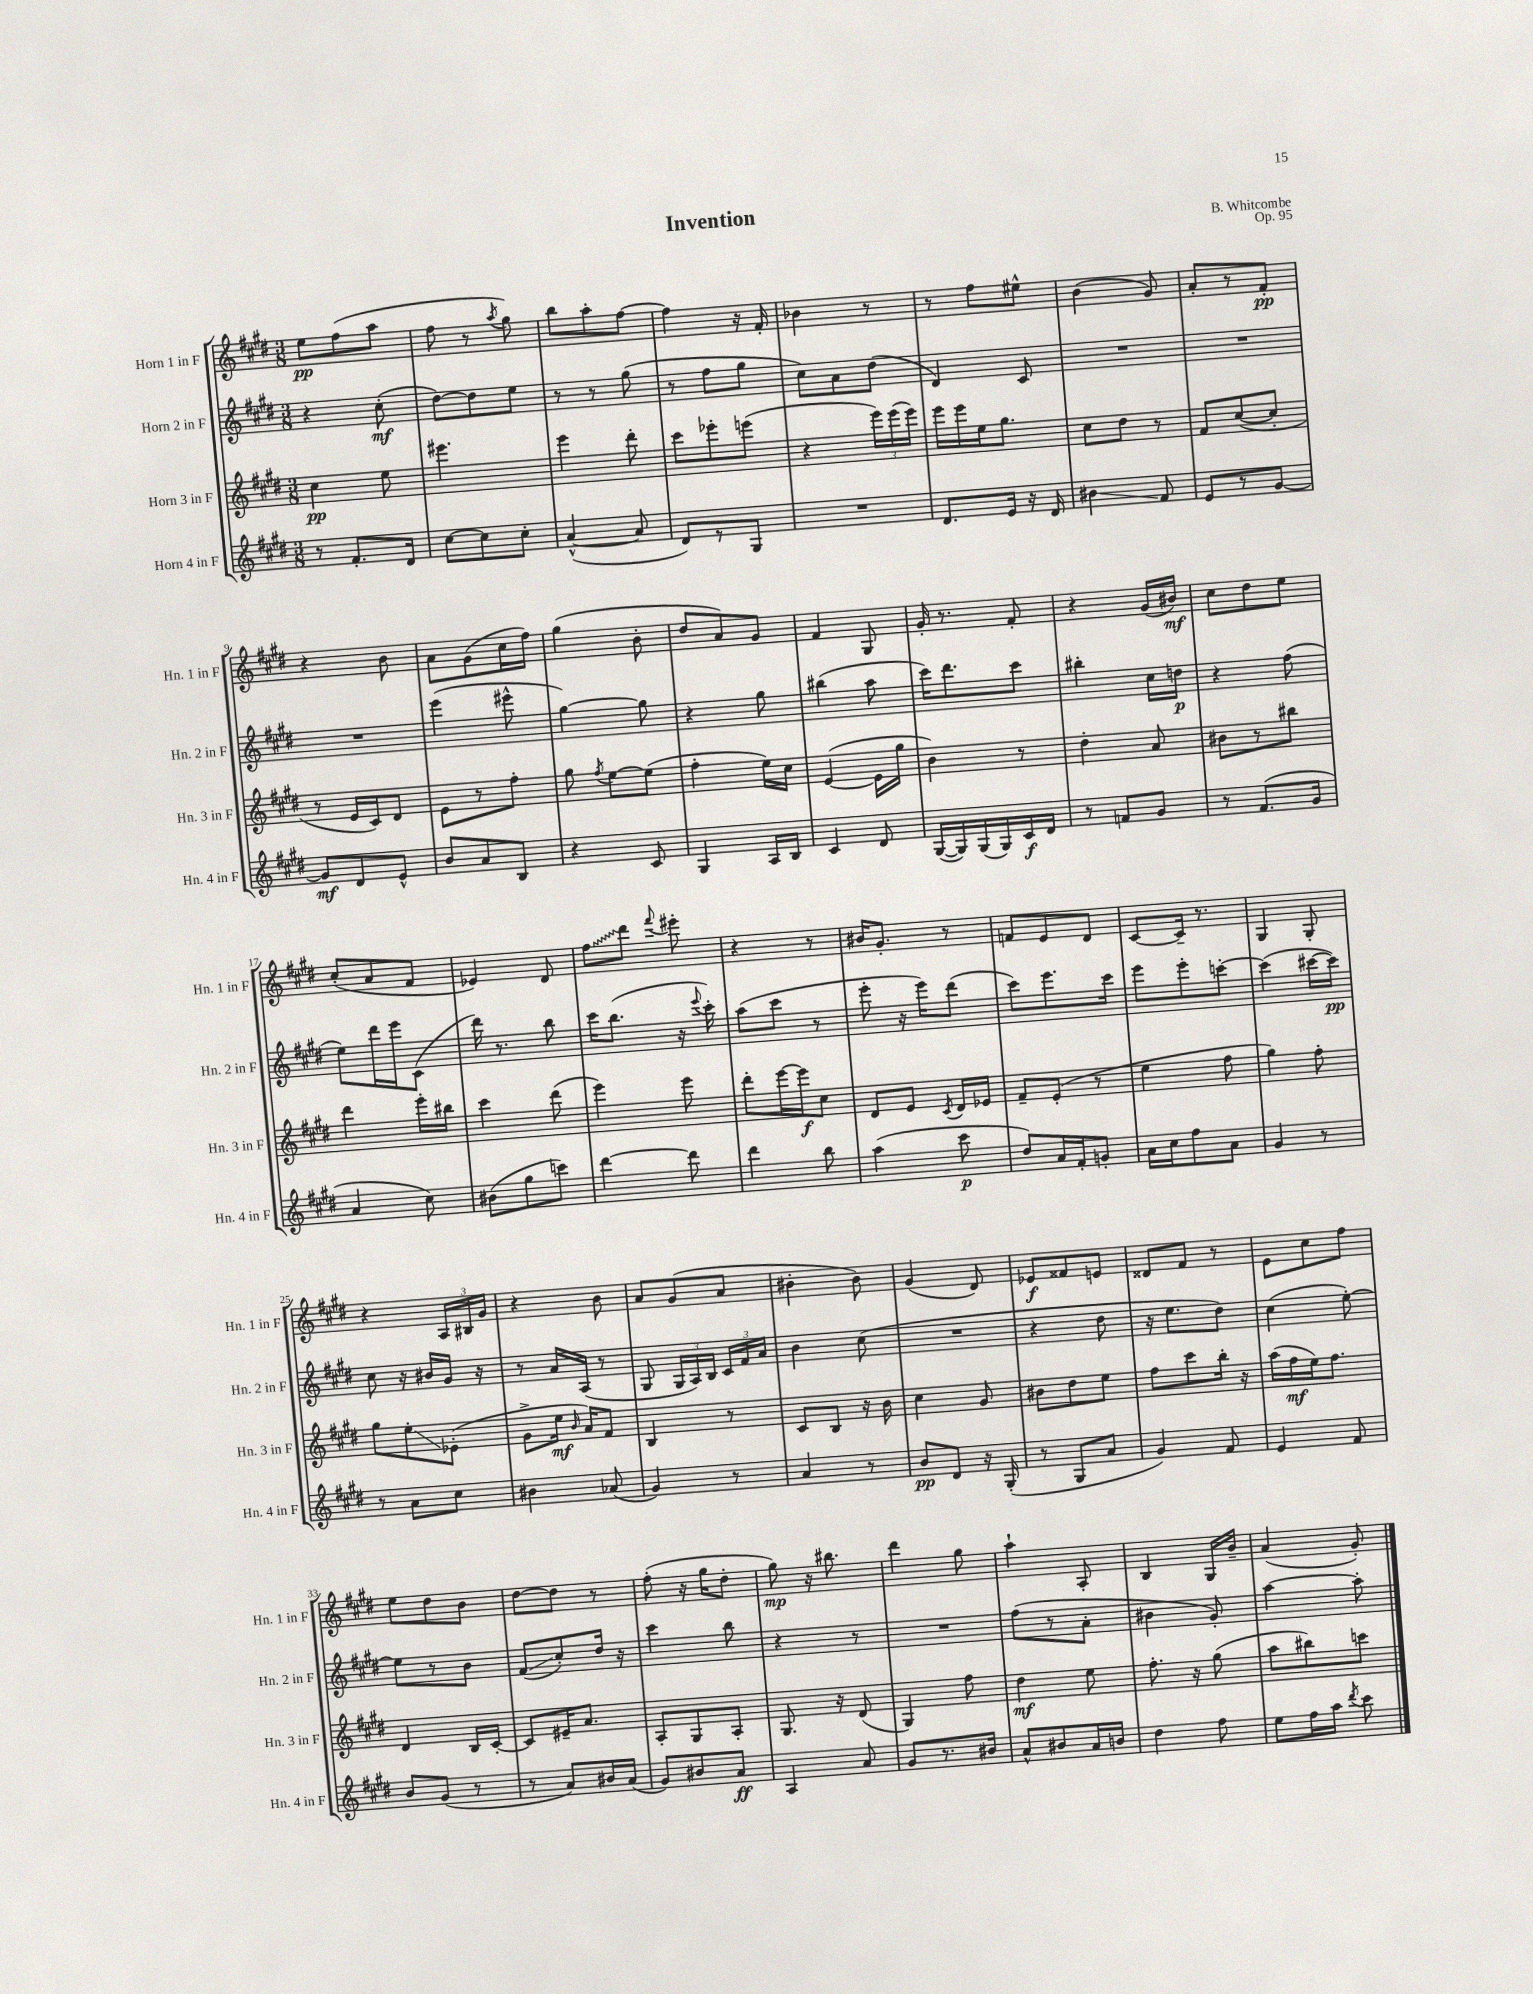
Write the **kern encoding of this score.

**kern	**kern	**kern	**kern
*staff4	*staff3	*staff2	*staff1
*clefG2	*clefG2	*clefG2	*clefG2
*k[f#c#g#d#]	*k[f#c#g#d#]	*k[f#c#g#d#]	*k[f#c#g#d#]
*M3/8	*M3/8	*M3/8	*M3/8
8r	4cc#	4r	8ee
8.f#'	.	.	(8ff#
.	8ee	(8cc#'	8aa
16d#	.	.	.
=	=	=	=
[8cc#	4.eee#	[8dd#)	8ff#
8cc#]	.	8dd#]	8r
.	.	.	8qaa
8cc#'	.	8ee	8gg#)
=	=	=	=
([4a^^	4eee	8r	8bb
.	.	8r	8aa'
8a]	8ddd#'	(8gg#	[8ff#
=	=	=	=
8d#)	8ccc#	8r	4ff#]
8r	8eee-'	8ff#	.
8G#	(8eee	8gg#	16r
.	.	.	16f#'
=	=	=	=
4.r	4r	8cc#)	4b-
.	.	8a	.
.	24eee)	(8dd#	8r
.	(24eee	.	.
.	24eee)	.	.
=	=	=	=
8.d#	16eee	4d#)	8r
.	16eee	.	.
.	16ee	.	8ff#
16e	8.gg#	.	.
16r	.	8c#	8ee#^^
16d#	.	.	.
=	=	=	=
4b#	8cc#	4.r	(4b
.	8dd#	.	.
8f#	8r	.	8g#)
=	=	=	=
8e	8f#	4.r	8a'
8r	([8cc#	.	8r
[8g#	8cc#']	.	8f#'
=	=	=	=
8g#]	8r	4.r	4r
8d#	16e	.	.
.	16c#)	.	.
8e^^	8d#	.	8b
=	=	=	=
8b	8e	(4eee	8a
8a	8r	.	(8g#
8B	8ff#'	8eee#^^	16cc#
.	.	.	16ff#)
=	=	=	=
4r	8gg#	[4gg#)	(4gg#
.	8qff#	.	.
.	[8ee	.	.
8c#	(8ee]	8gg#]	8b'
=	=	=	=
4G#	4ff#'	4r	8dd#
.	.	.	8a)
16A	16ee)	8gg#	8g#
16B	16cc#	.	.
=	=	=	=
4c#	([4e	(4bb#	4f#
8d#	16e]	8aa	8G#
.	16gg#	.	.
=	=	=	=
([16G#	4b)	16ccc#)	16g#'
16G#])	.	8.ddd#	8.r
(16G#	.	.	.
16G#)	.	.	.
16c#	8r	8ccc#	8f#'
16d#	.	.	.
=	=	=	=
8r	4dd#'	4bb#'	4r
8f	.	.	.
8g#	8a	16cc#	(16g#
.	.	16dd	16b#)
=	=	=	=
8r	8b#	4r	8cc#
(8.f#	8r	.	8dd#
.	8bb#	(8ff#	8ee
16g#	.	.	.
=	=	=	=
4a	4ddd#	8ee)	(8cc#'
.	.	16ddd#	8a
.	.	16eee	.
8cc#)	16eee'	(8c#	8f#
.	16bb#	.	.
=	=	=	=
(8b#	4ccc#	16ddd#)	4e-)
.	.	8.r	.
8gg#	.	.	.
8ccc)	(8ddd#	8bb	8d#
=	=	=	=
[4ddd#	4eee)	16ccc#	8ff#
.	.	(8.bb	.
.	.	.	8ddd#
.	.	.	8qqfff#
8ddd#]	8eee	16r	8eee#'
.	.	8qqeee	.
.	.	16ccc#')	.
=	=	=	=
4ddd#	8ddd#'	(8aa	4r
.	[16eee	8ccc#	.
.	16eee]	.	.
8bb	8cc#	8r	8r
=	=	=	=
(4aa	8d#	8eee'	16b#
.	.	.	8.g#'
.	8e	16r	.
.	.	16eee)	.
.	8qc#	.	.
8ccc#	16d#	(8ddd#	8r
.	16e-	.	.
=	=	=	=
8dd#)	8f#~	8ccc#)	8f
16a	(8e'	8.eee	8e
16f#'	.	.	.
8g'	8r	.	8d#
.	.	16ccc#	.
=	=	=	=
16a	4ee	8eee	[8c#
16cc#	.	.	.
8ff#	.	8eee'	16c#~]
.	.	.	8.r
8a	8ff#	[8ccc'	.
=	=	=	=
4g#	4gg#)	(4ccc]	4G#
8r	8ff#'	[16ccc#	8G#'
.	.	16ccc#])	.
=	=	=	=
8r	8gg#	8cc#	4r
8a	8ee'	16r	.
.	.	16b#	.
8cc#	(8e-'	16g#	24A
.	.	.	24B#
.	.	16r	.
.	.	.	24g#
=	=	=	=
4b#	8g#^	8r	4r
.	16ee	16a	.
.	16qqb	.	.
.	16a)	(16A	.
(8a-	8f#	8r	8b
=	=	=	=
4g#)	4B	8G#	8a
.	.	24G#	(8g#
.	.	24A)	.
.	.	24B	.
8r	8r	24c#	8a
.	.	24f#	.
.	.	24a	.
=	=	=	=
4a	8c#	4b	4b#'
.	8B	.	.
8r	16r	(8cc#	8b#)
.	16b	.	.
=	=	=	=
8b	4cc#	4.r	(4g#
8d#	.	.	.
16r	8g#	.	8d#)
(16G#'	.	.	.
=	=	=	=
8r	8b#	4r	8e-
8G#	8dd#	.	8f##
8a	8ee	8dd#	8e
=	=	=	=
4g#)	8ff#	16r	8d##
.	.	8.ee	.
.	8ccc#	.	8f#
8f#	16bb'	8dd#)	8r
.	16r	.	.
=	=	=	=
4e	(16aa	(4cc#	8e
.	16ff#	.	.
.	16ee)	.	8cc#
.	8.ff#	.	.
8f#	.	[8ee')	8ff#
=	=	=	=
8b	4d#	8ee]	8ee
(8g#	.	8r	8dd#
8r	16B	8b	8b
.	[16c#'	.	.
=	=	=	=
8r	8c#]	(8f#	[8dd#
8a)	16e#~	8cc#')	8dd#]
.	8.a	.	.
16b#	.	16dd#	8r
(16a	.	16r	.
=	=	=	=
8g#)	8A'	4ccc#	(8ff#'
8b#	8G#	.	16r
.	.	.	16gg#
8a	8A'	8bb	8dd#'
=	=	=	=
4A	8.G#	4r	8gg#)
.	.	.	16r
.	16r	.	8.bb#
8a	(8d#	8r	.
=	=	=	=
8g#	4G#)	4.r	4ddd#
8.r	.	.	.
.	8ff#	.	8gg#
16b#	.	.	.
=	=	=	=
8a^^	4dd#	(8ff#	4aa`
8b#	.	8r	.
16a	8ee	8a'	8A'
16b	.	.	.
=	=	=	=
4dd#	8.ff#'	4b#	4B
.	16r	.	.
8ff#	(8gg#	8g#')	16G#
.	.	.	16b~
=	=	=	=
8ee	8aa	[4aa	(4a
16ff#	8bb#)	.	.
16aa	.	.	.
8qddd#	.	.	.
8ccc#	8ccc	8aa']	8g#')
==	==	==	==
*-	*-	*-	*-
